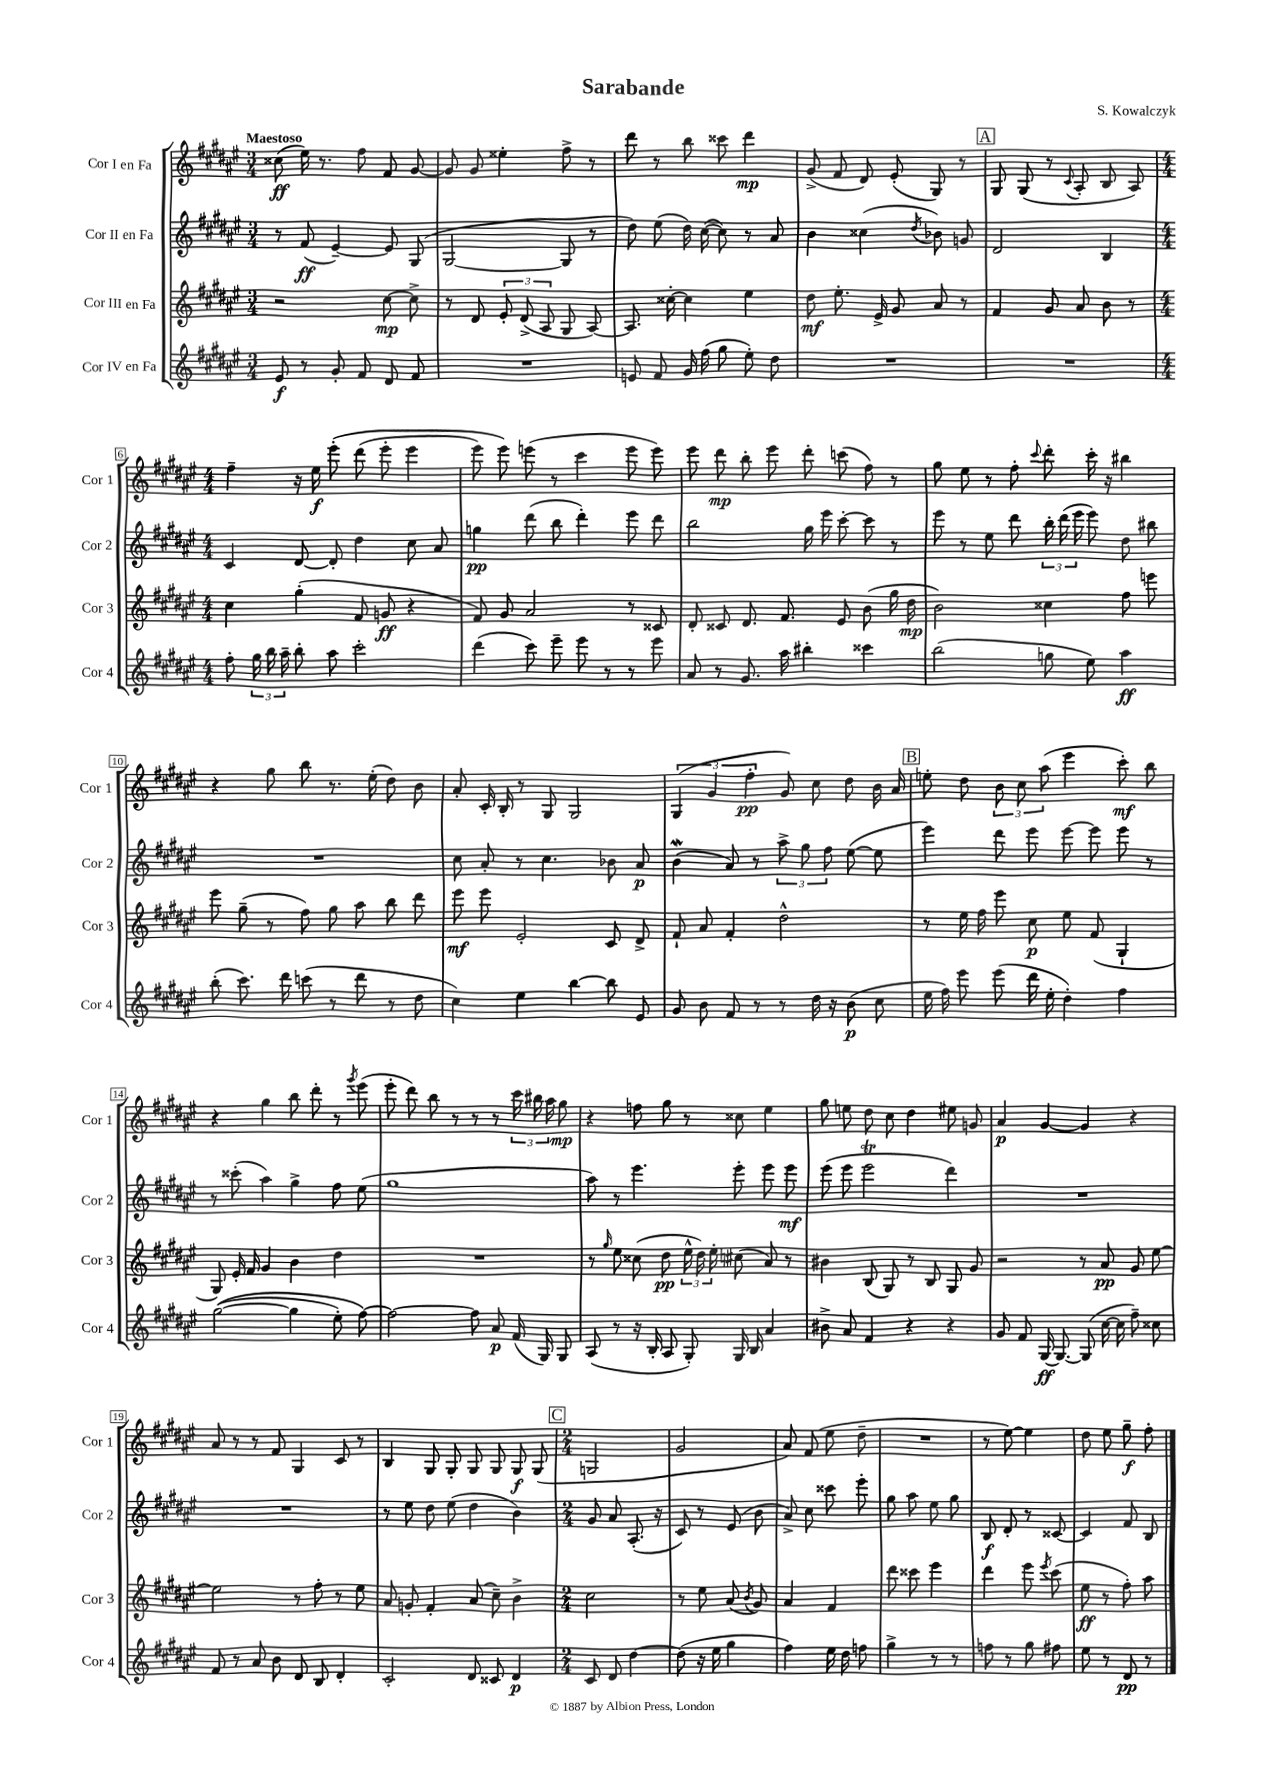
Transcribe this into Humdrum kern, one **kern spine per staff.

**kern	**dynam	**kern	**dynam	**kern	**dynam	**kern	**dynam
*part4	*part4	*part3	*part3	*part2	*part2	*part1	*part1
*staff4	*staff4	*staff3	*staff3	*staff2	*staff2	*staff1	*staff1
*I"Cor IV en Fa	*	*I"Cor III en Fa	*	*I"Cor II en Fa	*	*I"Cor I en Fa	*
*I'Cor 4	*	*I'Cor 3	*	*I'Cor 2	*	*I'Cor 1	*
*clefG2	*	*clefG2	*	*clefG2	*	*clefG2	*
*k[f#c#g#d#a#e#]	*	*k[f#c#g#d#a#e#]	*	*k[f#c#g#d#a#e#]	*	*k[f#c#g#d#a#e#]	*
*M3/4	*	*M3/4	*	*M3/4	*	*M3/4	*
=1	=1	=1	=1	=1	=1	=1	=1
!	!	!	!	!	!	!LO:TX:a:B:t=Maestoso	!
8e#/	f	2r	.	8r	.	(8cc##X\	ff
8r	.	.	.	(8f#/	ff	16ee#\)	.
.	.	.	.	.	.	8.r	.
8g#'/	.	.	.	[4e#~/)	.	.	.
8f#/	.	.	.	.	.	8ff#\	.
8d#/	.	[8cc#\	mp	8e#/]	.	8f#/	.
8f#/	.	8cc#^\]	.	(8G#/	.	[8g#/	.
=2	=2	=2	=2	=2	=2	=2	=2
2.r	.	8r	.	[2G#/	.	8g#/]	.
.	.	8d#/	.	.	.	8g#/	.
.	.	12e#'/	.	.	.	4ee##X'\	.
.	.	(12d#^/	.	.	.	.	.
.	.	12A#/	.	.	.	.	.
.	.	8G#/	.	8G#/]	.	8ff#^\	.
.	.	[8A#/)	.	8r	.	8r	.
=3	=3	=3	=3	=3	=3	=3	=3
8en/	.	8.A#/]	.	8dd#\)	.	8ddd#\	.
8f#/	.	.	.	(8ee#\	.	8r	.
.	.	[16cc##X'\	.	.	.	.	.
16g#/	.	4cc##\]	.	16dd#\)	.	8bb\	.
(16ff#\	.	.	.	([16cc#\	.	.	.
8gg#\	.	.	.	8cc#\])	.	8ccc##X\	.
8ee#'\)	.	4ee#\	.	8r	.	4ddd#\	mp
8dd#\	.	.	.	8a#/	.	.	.
=4	=4	=4	=4	=4	=4	=4	=4
2.r	.	8dd#\	mf	4b\	.	(8g#^/	.
.	.	8.ee#'\	.	.	.	8f#/	.
.	.	.	.	(4cc##X\	.	8d#/)	.
.	.	16e#^/	.	.	.	.	.
.	.	8g#/	.	.	.	(8e#'/	.
.	.	.	.	8qdd#/	.	.	.
.	.	8a#/	.	8b-X\)	.	8G#/)	.
.	.	8r	.	8gn/	.	8r	.
!!LO:REH:place=s1:t=A
=5	=5	=5	=5	=5	=5	=5	=5
2.r	.	4f#/	.	2d#/	.	8G#/	.
.	.	.	.	.	.	(8G#/	.
.	.	8g#/	.	.	.	8r	.
.	.	.	.	.	.	8qqc#/	.
.	.	8a#/	.	.	.	8A#'/	.
.	.	8b\	.	4B/	.	8B/	.
.	.	8r	.	.	.	8A#/)	.
!!LO:LB:g=z
=6	=6	=6	=6	=6	=6	=6	=6
*M4/4	*	*M4/4	*	*M4/4	*	*M4/4	*
8ff#'\	.	4cc#\	.	4c#/	.	4ff#~\	.
24gg#\	.	.	.	.	.	.	.
24bb\	.	.	.	.	.	.	.
24aa#~\	.	.	.	.	.	.	.
8bb'\	.	(4gg#'\	.	[8d#/	.	16r	.
.	.	.	.	.	.	16ee#\	f
8aa#\	.	.	.	8d#'/]	.	(8eee#'\	.
2ccc#'\	.	8f#/	.	4dd#\	.	(8ddd#\	.
.	.	8gn/	ff	.	.	8eee#'\	.
.	.	4r	.	8cc#\	.	4eee#\	.
.	.	.	.	8a#/	.	.	.
=7	=7	=7	=7	=7	=7	=7	=7
(4ddd#\	.	8f#/)	.	4ggn\	pp	8eee#\)	.
.	.	8g#/	.	.	.	8eee#\)	.
8ccc#\)	.	2a#/	.	(8ddd#\	.	(8eeen\	.
8eee#~\	.	.	.	8bb\	.	8r	.
8eee#\	.	.	.	4ddd#'\)	.	4ccc#\	.
8r	.	.	.	.	.	.	.
8r	.	8r	.	8eee#\	.	8eee\	.
8eee#\	.	8c##X/	.	8ddd#\	.	8eee\)	.
=8	=8	=8	=8	=8	=8	=8	=8
8a#/	.	8d#'/	.	2bb\	.	8eee#\	.
8r	.	8c##X/	.	.	.	8ddd#\	mp
8.g#/	.	8.d#/	.	.	.	8bb'\	.
.	.	.	.	.	.	8eee#\	.
16aa#\	.	8.f#/	.	.	.	.	.
4bb#X'\	.	.	.	16gg#\	.	8ddd#'\	.
.	.	.	.	16eee#\	.	.	.
.	.	8e#/	.	[8ccc#'\	.	(8cccn\	.
4ccc##X\	.	(8b\	.	8ccc#\]	.	8ff#\)	.
.	.	16gg#\	.	8r	.	8r	.
.	.	16dd#\	mp	.	.	.	.
=9	=9	=9	=9	=9	=9	=9	=9
(2bb\	.	2b\)	.	8eee#\	.	8gg#\	.
.	.	.	.	8r	.	8ee#\	.
.	.	.	.	8ee#\	.	8r	.
.	.	.	.	8ddd#\	.	8ff#'\	.
.	.	.	.	.	.	8qqccc#/	.
8ggn\	.	4cc##X\	.	24bb'\	.	8ddd#'\	.
.	.	.	.	(24ddd#\	.	.	.
.	.	.	.	24eee#\	.	.	.
8ee#\)	.	.	.	8eee#\)	.	16ccc#'\	.
.	.	.	.	.	.	16r	.
4aa#\	ff	8ff#\	.	8dd#\	.	4bb#X\	.
.	.	8eeen\	.	8bb#X\	.	.	.
!!LO:LB:g=z
=10	=10	=10	=10	=10	=10	=10	=10
(8bb'\	.	8eee#\	.	1r	.	4r	.
8.ccc#\)	.	(8gg#~\	.	.	.	.	.
.	.	8r	.	.	.	8gg#\	.
16ddd#\	.	.	.	.	.	.	.
(8cccn\	.	8ff#\)	.	.	.	8bb\	.
8r	.	8gg#\	.	.	.	8.r	.
8ddd#\	.	8aa#\	.	.	.	.	.
.	.	.	.	.	.	(16ee#'\	.
8r	.	8bb\	.	.	.	8dd#\)	.
8dd#\	.	8ddd#\	.	.	.	8b\	.
=11	=11	=11	=11	=11	=11	=11	=11
4cc#\)	.	8eee#\	mf	8cc#\	.	8a#'/	.
.	.	8eee#\	.	8a#'/	.	16c#'/	.
.	.	.	.	.	.	16B'/	.
4ee#\	.	2e#'/	.	8r	.	8r	.
.	.	.	.	4.cc#\	.	8G#/	.
[4bb\	.	.	.	.	.	2G#/	.
8bb\]	.	8c#/	.	8b-X\	.	.	.
8e#/	.	8d#^/	.	8a#/	p	.	.
=12	=12	=12	=12	=12	=12	=12	=12
8g#/	.	8f#`/	.	(4bw\	.	(6G#/	.
8b\	.	8a#/	.	.	.	.	.
.	.	.	.	.	.	6g#/	.
8f#/	.	4f#'/	.	8a#/)	.	.	.
.	.	.	.	.	.	6ff#'\	pp
8r	.	.	.	8r	.	.	.
8r	.	2dd#^^\	.	12aa#^\	.	8g#/)	.
.	.	.	.	12gg#\	.	.	.
16dd#\	.	.	.	.	.	8cc#\	.
.	.	.	.	12ff#\	.	.	.
16r	.	.	.	.	.	.	.
(8b\	p	.	.	([8ee#\	.	8dd#\	.
8cc#\	.	.	.	8ee#\]	.	16b\	.
.	.	.	.	.	.	16a#/	.
!!LO:REH:place=s1:t=B
=13	=13	=13	=13	=13	=13	=13	=13
16ee#\	.	8r	.	4eee#\)	.	8een'\	.
16ff#\)	.	.	.	.	.	.	.
8eee#\	.	16ee#\	.	.	.	8dd#\	.
.	.	16ff#\	.	.	.	.	.
(8eee#\	.	8eee#\	.	8ddd#\	.	12b\	.
.	.	.	.	.	.	12cc#\	.
16ddd#\	.	8cc#\	p	8eee#\	.	.	.
.	.	.	.	.	.	(12aa#\	.
16ee#'\	.	.	.	.	.	.	.
4dd#'\)	.	8ee#\	.	[8eee#\	.	4eee#\	.
.	.	(8f#/	.	8eee#\]	.	.	.
4ff#\	.	4G#`/	.	8eee#\	.	8ccc#'\)	mf
.	.	.	.	8r	.	8bb\	.
!!LO:LB:g=z
=14	=14	=14	=14	=14	=14	=14	=14
(([2gg#\	.	8G#/)	.	8r	.	4r	.
.	.	16e#'/	.	(8ccc##X'\	.	.	.
.	.	16f#/	.	.	.	.	.
.	.	4g#/	.	4aa#\)	.	4gg#\	.
4gg#\]	.	4b\	.	4gg#^\	.	8bb\	.
.	.	.	.	.	.	8ddd#'\	.
8ee#'\)	.	4dd#\	.	8ff#\	.	8r	.
.	.	.	.	.	.	8qggg#/	.
[8ff#\)	.	.	.	(8ee#\	.	(8eee#\	.
=15	=15	=15	=15	=15	=15	=15	=15
2ff#\_	.	1r	.	1gg#	.	8eee#'\	.
.	.	.	.	.	.	8ddd#\)	.
.	.	.	.	.	.	8bb\	.
.	.	.	.	.	.	8r	.
8ff#\]	.	.	.	.	.	8r	.
8a#/	p	.	.	.	.	8r	.
(16f#/	.	.	.	.	.	24ccc#\	.
.	.	.	.	.	.	24bb#X\	.
16G#/)	.	.	.	.	.	.	.
.	.	.	.	.	.	24aa#\	.
8G#/	.	.	.	.	.	8gg#\	mp
=16	=16	=16	=16	=16	=16	=16	=16
(8A#/	.	8r	.	8aa#\)	.	4r	.
.	.	16qqgg#/	.	.	.	.	.
8r	.	8ee#\	.	8r	.	.	.
16r	.	(8cc##X\	.	4.eee#\	.	8ffn\	.
16B'/	.	.	.	.	.	.	.
8A#/	.	8dd#\	pp	.	.	8gg#\	.
8G#'/)	.	24ee#^^\	.	.	.	8r	.
.	.	24dd#\)	.	.	.	.	.
.	.	24ee#'\	.	.	.	.	.
16G#/	.	(8cc#X\	.	8eee#'\	.	8cc##X\	.
16B/	.	.	.	.	.	.	.
4a#/	.	8a#/)	.	8eee#\	.	4ee#\	.
.	.	8r	.	8eee#\	mf	.	.
=17	=17	=17	=17	=17	=17	=17	=17
8b#X^\	.	4b#X\	.	(8eee#\	.	8gg#\	.
8a#/	.	.	.	8eee#\	.	8een\	.
4f#/	.	(8B/	.	2eee#t\	.	8dd#\	.
.	.	8G#/)	.	.	.	8cc#\	.
4r	.	8r	.	.	.	4dd#\	.
.	.	8B/	.	.	.	.	.
4r	.	8G#/	.	4ddd#\)	.	8ee#X\	.
.	.	8g#/	.	.	.	8gn/	.
=18	=18	=18	=18	=18	=18	=18	=18
8g#/	.	2r	.	1r	.	4a#/	p
8f#/	.	.	.	.	.	.	.
[16G#/	ff	.	.	.	.	[4g#/	.
8.G#/_	.	.	.	.	.	.	.
(8G#/]	.	8r	.	.	.	4g#/]	.
[16cc#\	.	8a#/	pp	.	.	.	.
16cc#\]	.	.	.	.	.	.	.
8ff#~\)	.	8g#/	.	.	.	4r	.
8cc##X\	.	[8ee#\	.	.	.	.	.
!!LO:LB:g=z
=19	=19	=19	=19	=19	=19	=19	=19
8f#/	.	2ee#\]	.	1r	.	8a#/	.
8r	.	.	.	.	.	8r	.
8a#/	.	.	.	.	.	8r	.
8b\	.	.	.	.	.	8f#/	.
8d#/	.	8r	.	.	.	4G#/	.
8B/	.	8ff#'\	.	.	.	.	.
4d#'/	.	8r	.	.	.	8c#/	.
.	.	8ee#\	.	.	.	8r	.
=20	=20	=20	=20	=20	=20	=20	=20
2c#'/	.	8a#/	.	8r	.	4B/	.
.	.	8gn'/	.	8ee#\	.	.	.
.	.	4f#'/	.	8dd#\	.	8G#/	.
.	.	.	.	(8ee#\	.	8G#'/	.
8d#/	.	(8a#/	.	4dd#\	.	8G#/	.
8c##X/	.	8cc#~\)	.	.	.	8G#/	.
4d#/	p	4b^\	.	4b\)	.	8G#/	f
.	.	.	.	.	.	(8G#/	.
!!LO:REH:place=s1:t=C
=21	=21	=21	=21	=21	=21	=21	=21
*M2/4	*	*M2/4	*	*M2/4	*	*M2/4	*
8c#/	.	2cc#\	.	8g#/	.	2Gn/	.
8d#/	.	.	.	8a#/	.	.	.
[4dd#\	.	.	.	(8.A#'/	.	.	.
.	.	.	.	16r	.	.	.
=22	=22	=22	=22	=22	=22	=22	=22
(8dd#\]	.	8r	.	8c#/)	.	2g#/	.
16r	.	8ee#\	.	8r	.	.	.
16ee#\	.	.	.	.	.	.	.
4gg#\	.	(8a#/	.	(8e#/	.	.	.
.	.	8qb/	.	.	.	.	.
.	.	8g#/)	.	8b\	.	.	.
=23	=23	=23	=23	=23	=23	=23	=23
4ff#\)	.	4a#/	.	8a#^/)	.	8a#/)	.
.	.	.	.	8cc#\	.	(8f#/	.
16ee#\	.	4f#/	.	8ccc##X\	.	8ee#\	.
16dd#\	.	.	.	.	.	.	.
8ffn\	.	.	.	8eee#'\	.	8dd#~\	.
=24	=24	=24	=24	=24	=24	=24	=24
4gg#^\	.	8ddd#\	.	8gg#\	.	2r	.
.	.	8ccc##X\	.	8aa#\	.	.	.
8r	.	4eee#\	.	8ee#\	.	.	.
8r	.	.	.	8gg#\	.	.	.
=25	=25	=25	=25	=25	=25	=25	=25
8ffn\	.	4ddd#\	.	8B/	f	8r	.
8r	.	.	.	8d#'/	.	[8ee#\)	.
8gg#\	.	8eee#\	.	8r	.	4ee#\]	.
.	.	8qeee#/	.	.	.	.	.
8ff#X\	.	(8ccc#\	.	[8c##X/	.	.	.
=26	=26	=26	=26	=26	=26	=26	=26
8ee#\	.	8ee#\	ff	4c##/]	.	8dd#\	.
8r	.	8r	.	.	.	8ee#\	.
8d#/	pp	8ff#'\)	.	8f#/	.	8gg#~\	f
8r	.	8aa#\	.	8B/	.	8ff#'\	.
==	==	==	==	==	==	==	==
*-	*-	*-	*-	*-	*-	*-	*-
